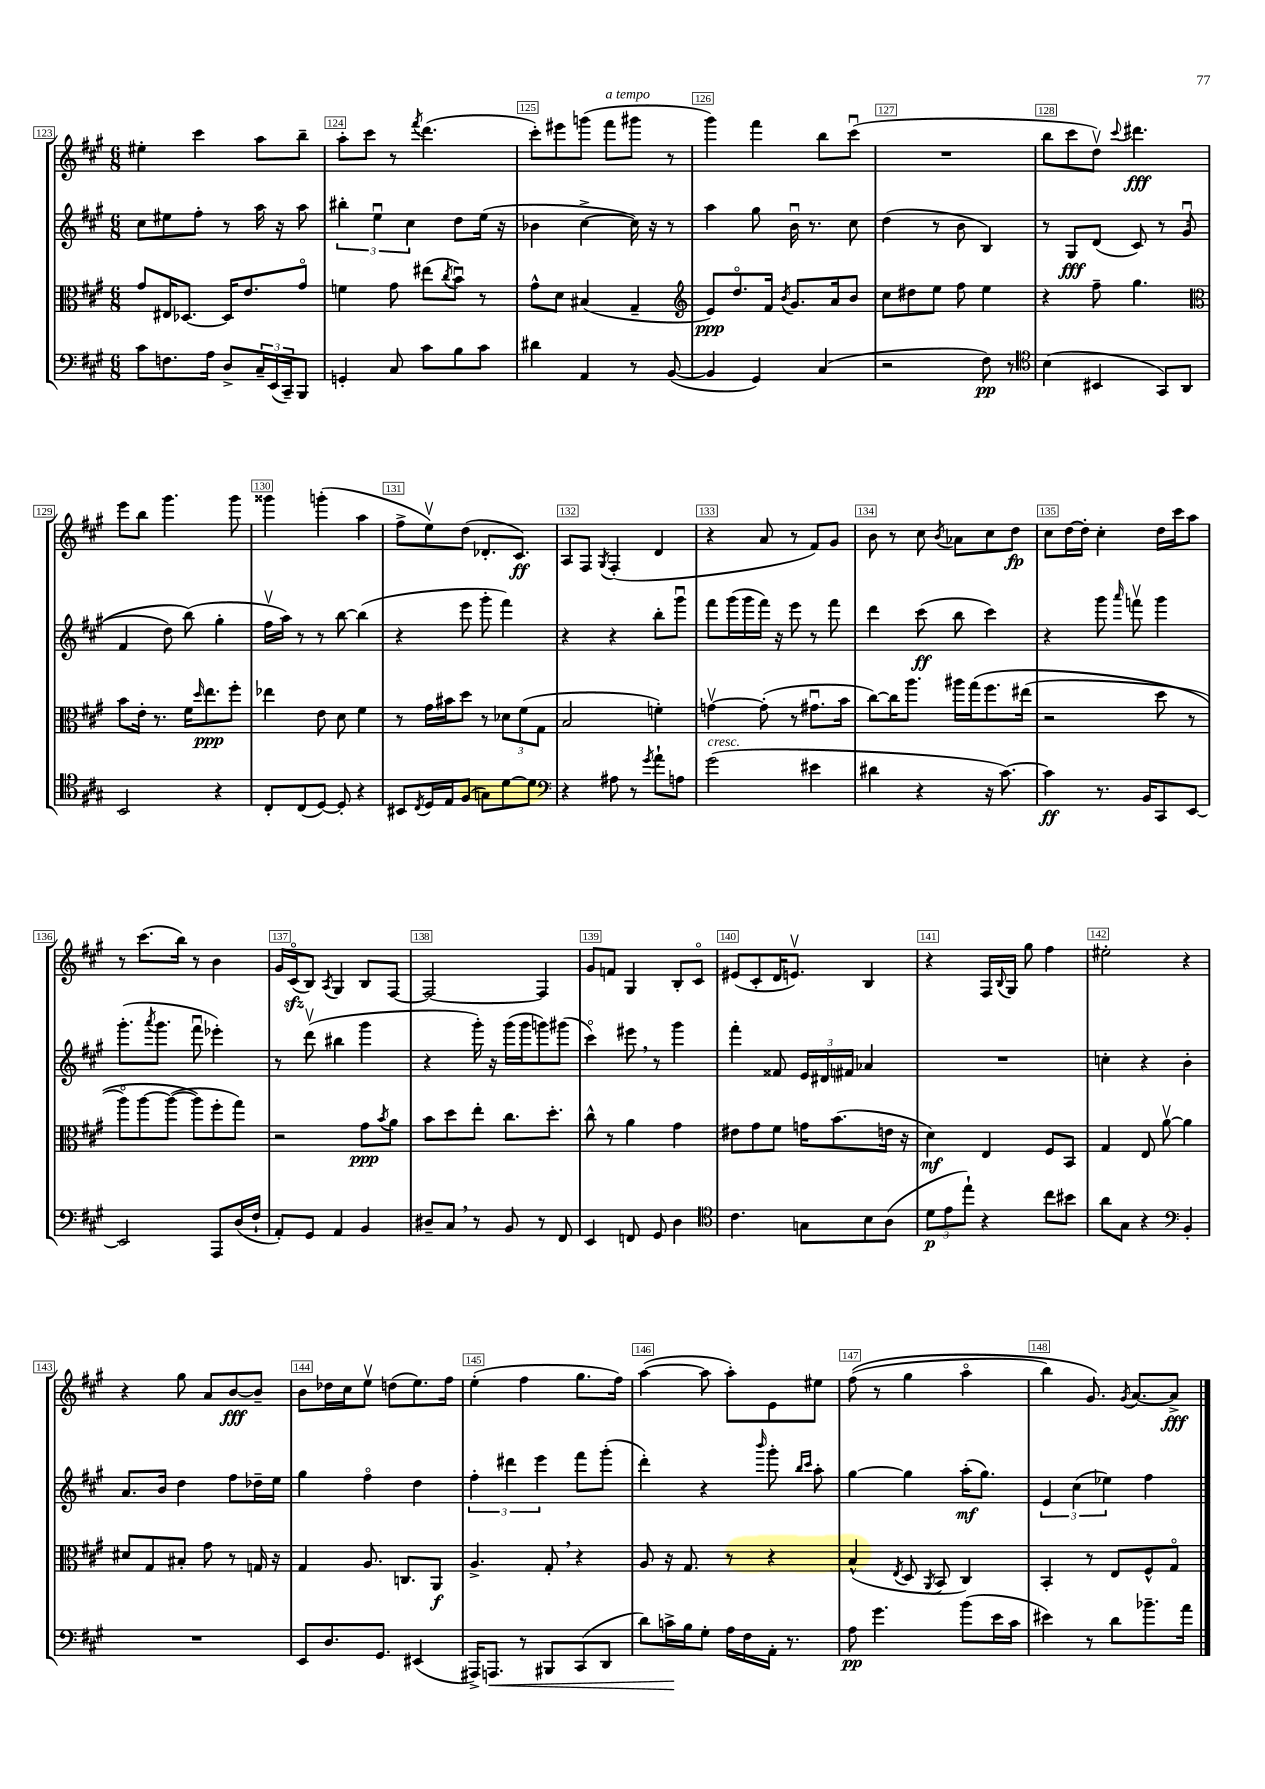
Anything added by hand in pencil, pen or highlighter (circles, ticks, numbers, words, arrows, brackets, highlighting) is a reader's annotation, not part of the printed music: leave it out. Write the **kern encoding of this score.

**kern	**kern	**kern	**kern
*staff4	*staff3	*staff2	*staff1
*clefF4	*clefC3	*clefG2	*clefG2
*k[f#c#g#]	*k[f#c#g#]	*k[f#c#g#]	*k[f#c#g#]
*M6/8	*M6/8	*M6/8	*M6/8
8c#\L	8g#/L	8cc#\L	4ee#'\
8.F\	16E#/K	8ee#\	.
.	[8.D-/J	.	.
.	.	8ff#'\J	4ccc#\
16A\Jk	.	.	.
8D^/L	16D-/]LK	8r	.
.	8.e/	.	.
24C#~/L	.	16aa\	8aa\L
(24EE/	.	.	.
.	.	16r	.
24CC#~/J)	.	.	.
8BBB/J	8g#o/J	8aa\	8bb~\J
=	=	=	=
4GG'/	4f\	6bb#'\	8aa'\L
.	.	.	8ccc#\J
.	.	6eeu\	.
8C#/	8g#\	.	8r
.	.	6cc#\	.
.	.	.	8qfff#/
8c#\L	(8ee#\L	.	(4.ddd\
.	8qcc#/	.	.
8B\	8bu\J)	8dd\L	.
8c#\J	8r	(16ee\Jk	.
.	.	16r	.
=	=	=	=
4d#\	8g#^^\L	4b-\	8ccc#'\L)
.	8d\J	.	8eee#\
4AA/	(4B#/	[4cc#^\	(8ggg\J
.	.	.	8fff#\L
8r	4G#~/	16cc#\])	8ggg#\J
.	.	16r	.
([8BB/	.	8r	8r
=	=	=	=
*	*clefG2	*	*
4BB/]	8e/L)	4aa\	4ggg#\)
.	8.ddo/	.	.
4GG#/)	.	8gg#\	4fff#\
.	16f#/Jk	.	.
.	8qb/	.	.
.	8.g#/L	16bu\	.
.	.	8.r	.
(4C#/	.	.	8bb\L
.	16a/k	.	.
.	8b/J	8cc#\	(8ccc#u\J
=	=	=	=
2r	8cc#\L	(4dd\	2.r
.	8dd#\	.	.
.	8ee\J	8r	.
.	8ff#\	8b\	.
8F#\)	4ee\	4B/)	.
8r	.	.	.
=	=	=	=
*clefC4	*	*	*
(4B\	4r	8r	8bb\L
.	.	8G#/L	8ccc#\
4BB#/	8ff#~\	(8d/J	8ddv\J)
.	.	.	8qqccc#/
.	4.gg#\	8c#/)	4.ddd#\
8GG#/L)	.	8r	.
8AA/J	.	&((8g#u/	.
=	=	=	=
*	*clefC3	*	*
2BB/	8b\L	4f#/	8eee\L
.	16e'\Jk	.	8bb\J
.	8.r	.	.
.	.	8dd\)	4.ggg#\
.	16f#\LK	(8bb\&)	.
.	16qqdd/	.	.
.	8.ee\	.	.
4r	.	4gg#'\	.
.	8ff#'\J	.	8ggg#\
=	=	=	=
8C#'/L	4ee-\	16ff#v\LL	4ggg##\
.	.	16aa\JJ)	.
(8C#/	.	8r	.
[8D/J)	8e\	8r	(4ggg'\
8D'/]	8d\	[8bb\	.
4r	4f#\	(4bb\]	4aa\
=	=	=	=
8BB#/L	8r	4r	8ff#^\L
8qC#/	.	.	.
16D/L	16g#\LL	.	8eev\)
16E/J	16b#\J	.	.
(8F#/J	8dd\J	8eee\	(8dd\J
8G\L)	8r	8ggg#'\	8.d-'/L
[8d\	12d-\L	4fff#\)	.
.	.	.	8.c#/J)
.	(12f#\	.	.
8d\]J	.	.	.
.	12G#\J	.	.
=	=	=	=
*clefF4	*	*	*
4r	2B/	4r	8A/L
.	.	.	8F#/J
.	.	.	8qG#/
8A#\	.	4r	(4F#'/
8r	.	.	.
8qg#/	.	.	.
8a`\L	4f'\)	8bb'\L	4d/
8A\J	.	8ggg#u\J	.
=	=	=	=
(2g#\	[4gv\	8fff#\L	4r
.	.	(16ggg#\L	.
.	.	16ggg#\	.
.	(8g'\]	16fff#\JJ)	8a/
.	.	16r	.
.	8r	8eee\	8r
4e#\	8.g#u\L	8r	8f#/L)
.	.	8fff#\	8g#/J
.	16b\Jk	.	.
=	=	=	=
4d#\	[8cc#\L)	4ddd\	8b\
.	16cc#\]K	.	8r
.	8.aa\J	.	.
4r	.	(8ccc#\	8cc#\
.	.	.	8qb/
.	16aa#\LL	8bb\	8a-\L
.	&(16gg#\J	.	.
16r	8.ff#\	4ccc#\)	8cc#\
[8.c#\)	.	.	.
.	.	.	8dd\J
.	(16ee#\Jk	.	.
=	=	=	=
4c#\]	2r	4r	8cc#\L
.	.	.	[16dd\L
.	.	.	16dd'\]JJ
8.r	.	8ggg#\	4cc#'\
.	.	16qqaaa/	.
.	.	8fffv\	.
16BB/LK	.	.	.
8CC#/	8dd\	4ggg#\	16dd\LL
.	.	.	16ccc#\J
[8EE/J	8r	.	8aa\J
=	=	=	=
2EE/]	8aao\L)	(8.ggg#'\L	8r
.	[8aa\	.	(8.ccc#\L
.	.	8qaaa/	.
.	.	8.ggg#\J	.
.	(8aa\_J	.	.
.	.	.	16bb\Jk)
.	8aa\]L&)	8fff#u\	8r
8AAA/L	8ff#'\	4eee-'\)	4b\
(16D/L	8gg#\J)	.	.
16F#`/JJ	.	.	.
=	=	=	=
8AA'/L)	2r	8r	16g#/LL
.	.	.	(16c#o/J
8GG#/J	.	(8dddv\	8B/J)
.	.	.	8qA/
4AA/	.	4bb#\	4G#/
4BB/	8g#\L	4ggg#\	8B/L
.	8qb/	.	.
.	8a\J	.	[8F#/J
=	=	=	=
8D#~/L	8b\L	4r	2F#/_
8C#/J	8dd\	.	.
8r	8ee'\J	16ggg#'\)	.
.	.	16r	.
8BB/	8.cc#\L	(16ggg#\LL	.
.	.	16ggg#\J	.
8r	.	8ggg\)	4F#/]
.	8.dd'\J	.	.
8FF#/	.	(8ggg#\J	.
=	=	=	=
4EE/	8cc#^^\	4ccc#o\)	8g#/L
.	8r	.	8f/J
8FF/	4a\	8eee#\	4G#/
8GG#/	.	8r	.
4D\	4g#\	4ggg#\	8B'/L
.	.	.	8c#o/J
=	=	=	=
*clefC4	*	*	*
4.c#\	8e#\L	4fff#'\	(8e#/L
.	8g#\	.	8c#'/
.	8f#\J	8f##/	16d/K
.	.	.	8.ev/J)
8G\L	16g\LK	24e/LL	.
.	.	24d#/	.
.	(8.b\	.	.
.	.	24f#/JJ	.
8B\	.	4a-/	4B/
(8A\J	16e\Jk	.	.
.	16r	.	.
=	=	=	=
12d\L	4d\)	2.r	4r
12e\	.	.	.
12ee`\J)	.	.	.
4r	4E/	.	16F#/LL
.	.	.	8qqB/
.	.	.	16G#/JJ
.	.	.	8gg#\
8cc#\L	8F#/L	.	4ff#\
8b#\J	8BB/J	.	.
=	=	=	=
8a\L	4G#/	4cc'\	2ee#'\
8G#\J	.	.	.
4r	8E/	4r	.
.	[8av\	.	.
*clefF4	*	*	*
4BB'/	4a\]	4b'\	4r
=	=	=	=
2.r	8d#/L	8.a/L	4r
.	8G#/	.	.
.	.	16b/Jk	.
.	8B#'/J	4dd\	8gg#\
.	8g#\	.	8a/L
.	8r	8ff#\L	[8b/
.	16G/	16dd-~\L	8b~/]J
.	16r	16ee\JJ	.
=	=	=	=
8EE/L	4G#/	4gg#\	8b\L
8.D/	.	.	16dd-\L
.	.	.	16cc#\J
.	8.A/	4ff#o\	8eev\J
8.GG#/J	.	.	.
.	.	.	(8dd\L
.	8.C/L	.	.
(4EE#/	.	4dd\	8.ee\)
.	8AA/J	.	.
.	.	.	16ff#\Jk
=	=	=	=
16AAA#^/LK)	4.A^/	6ff#'\	(4ee'\
8.AAA/J	.	.	.
.	.	6ddd#\	.
8r	.	.	4ff#\
.	.	6eee\	.
8BBB#/L	8G#'/	.	.
(8CC#/	4r	8fff#\L	8.gg#\L
8DD/J	.	(8ggg#'\J	.
.	.	.	16ff#\Jk)
=	=	=	=
8d\L)	8A/	4ddd'\)	([4aa\
16c^\L	16r	.	.
16B\J	8.G#/	.	.
8G#'\J	.	4r	8aa\]
16A\LL	8r	.	8aa'\L)
16F#\	.	.	.
.	.	16qqbbb/	.
16AA'\JJ	4r	8ggg#'\	8e\
8.r	.	.	.
.	.	16qqbb/LL	.
.	.	16qqccc#/JJ	.
.	.	8aa'\	8ee#\J
=	=	=	=
8A\	(4B^^/	[4gg#\	&((8ff#\
4.g#\	.	.	8r
.	8qE/	.	.
.	8D/	4gg#\]	4gg#\
.	8qAA/	.	.
.	8BB/	.	.
(8b\L	4C#/)	(16aa'\LK	4aao\
.	.	8.gg#\J)	.
16e\L	.	.	.
16c#\JJ	.	.	.
=	=	=	=
4e#\)	4BB'/	6e/	4bb\)
.	.	(6cc#\	.
8r	8r	.	8.g#/&)
.	.	6ee-\)	.
8d\L	8E/L	.	.
.	.	.	8qg#/
.	.	.	[8.a/L
8.b-~\	8F#^^/	4ff#\	.
.	8G#o/J	.	8a^/]J
16a\Jk	.	.	.
==	==	==	==
*-	*-	*-	*-
